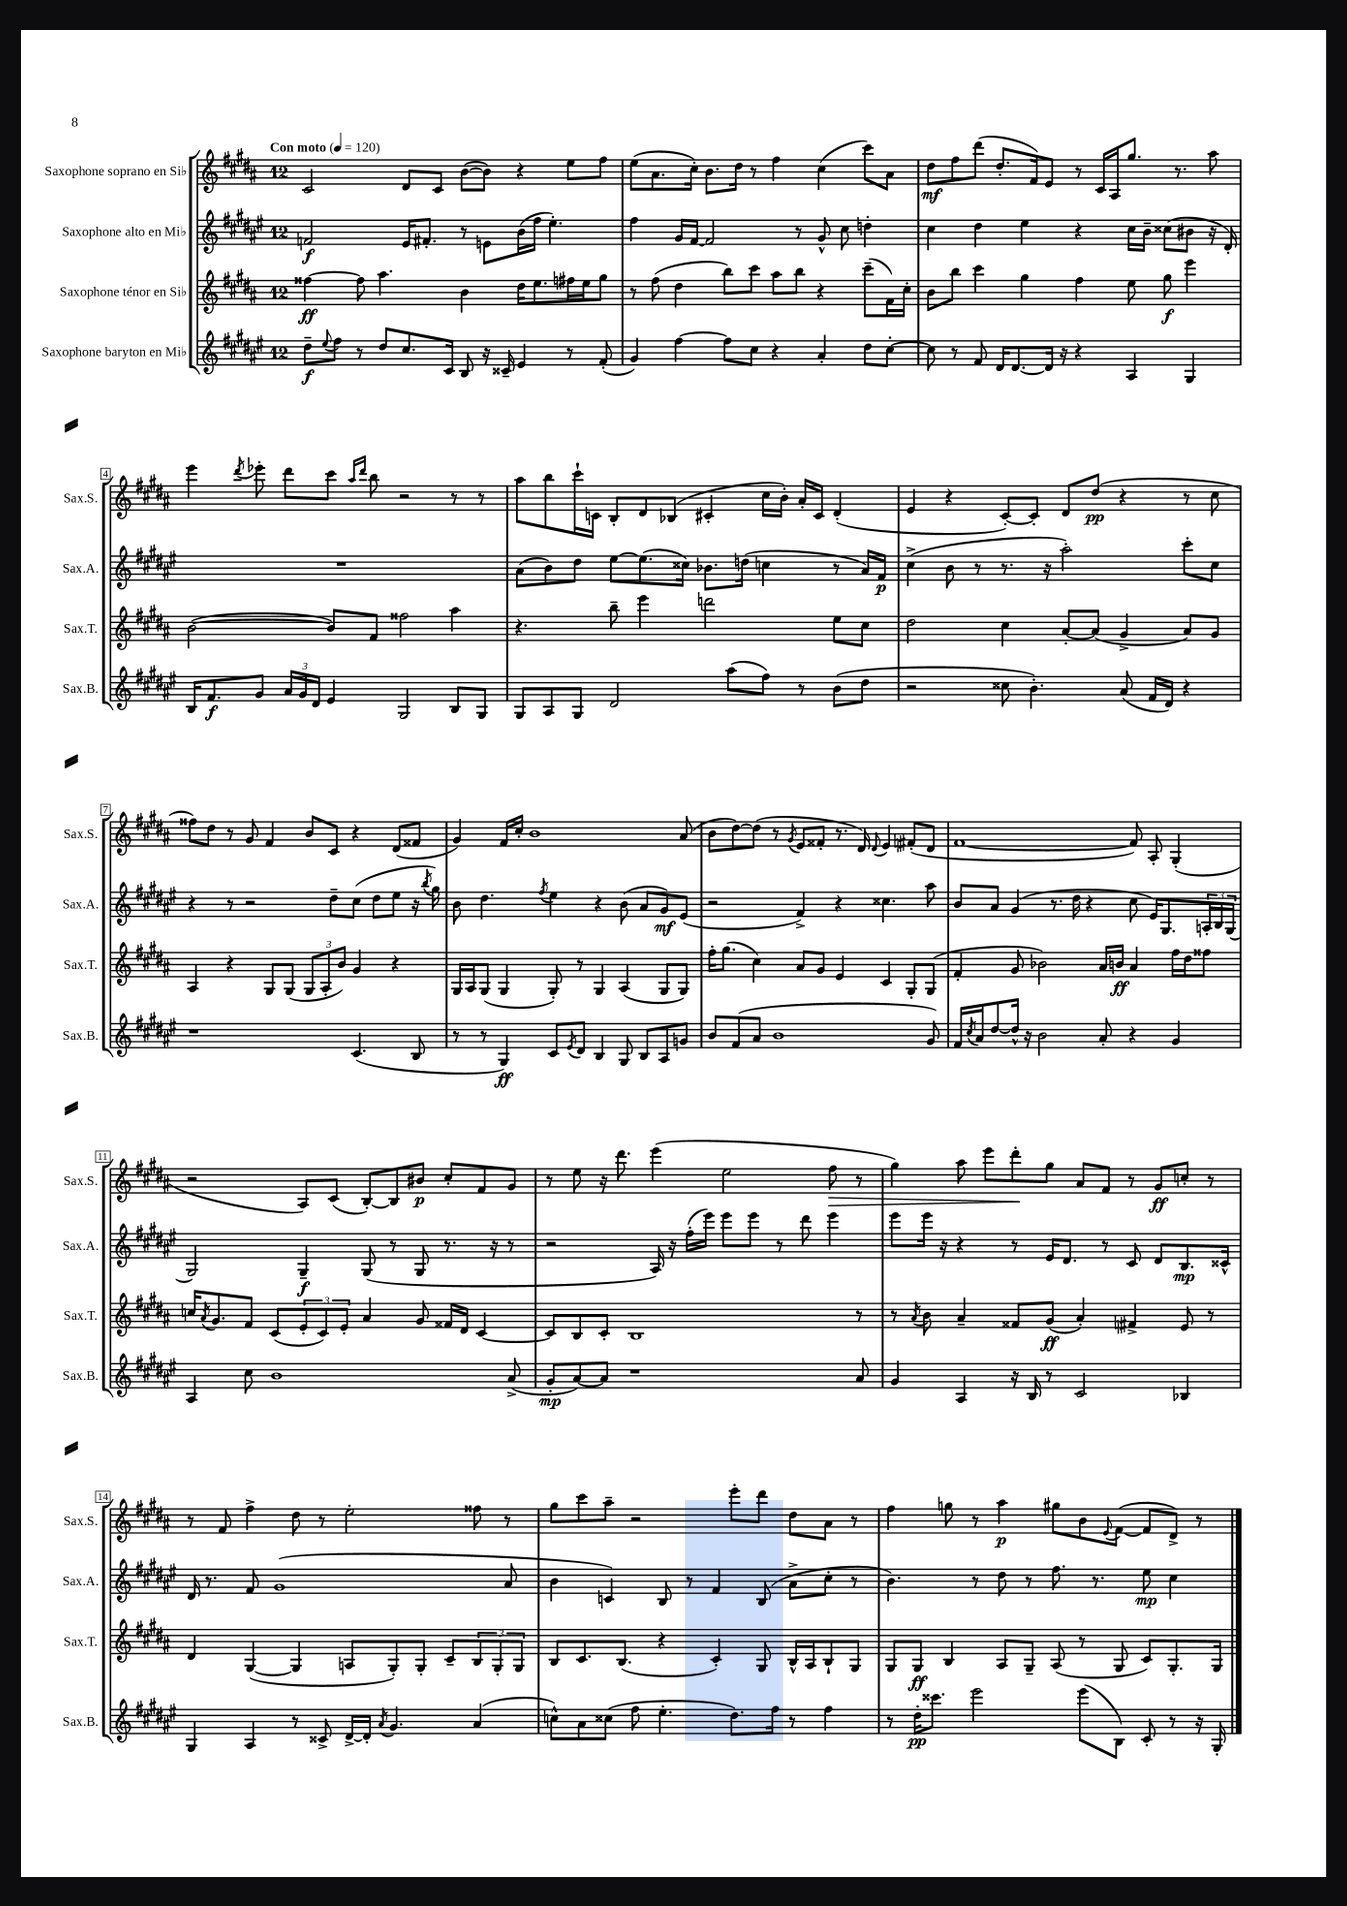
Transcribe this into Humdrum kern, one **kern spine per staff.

**kern	**kern	**kern	**kern
*staff4	*staff3	*staff2	*staff1
*clefG2	*clefG2	*clefG2	*clefG2
*k[f#c#g#d#a#e#]	*k[f#c#g#d#a#]	*k[f#c#g#d#a#e#]	*k[f#c#g#d#a#]
*M12/8	*M12/8	*M12/8	*M12/8
*MM120	*MM120	*MM120	*MM120
8dd#~	[4ff##	2f	2c#
8qqee#	.	.	.
8ff#	.	.	.
8r	8ff##]	.	.
8dd#	4.aa#	.	.
8.cc#	.	16e#	8d#
.	.	8.f#'	.
.	.	.	8c#
16c#	.	.	.
8B	4b	8r	([8b
16r	.	8e	8b])
16c##~	.	.	.
4e#	16dd#	(16b	4r
.	8.ee	16ff#	.
.	.	4.ee#')	.
8r	16ff#	.	8ee
.	16ee	.	.
(8f#'	8gg#	.	8ff#
=	=	=	=
4g#)	8r	4ff#	(8ee
.	(8ff#	.	8.a#
[4ff#	4dd#	16g#	.
.	.	[16f#	16cc#')
.	.	2f#]	8.b
8ff#]	8bb)	.	.
.	.	.	16dd#
8cc#	8ccc#	.	8r
4r	8aa#	.	4ff#
.	8bb	8r	.
4a#'	4r	8g#^^	(4cc#
.	.	8cc#	.
8dd#	(8ccc#~	4dd'	8ccc#)
[8cc#'	16f#)	.	8a#
.	16cc#'	.	.
=	=	=	=
8cc#]	8b	4cc#	8dd#
8r	8bb	.	8ff#
8f#	4ccc#	4dd#	(8ddd#
16d#	.	.	8.dd#'
[8.d#	.	.	.
.	4gg#	4ee#	.
.	.	.	16f#)
16d#]	.	.	8e
16r	.	.	.
4r	4ff#	4r	8r
.	.	.	16c#
.	.	.	16A#
4A#	8ee	16cc#	8.gg#
.	.	16b~	.
.	8gg#	(8cc##	.
.	.	.	8.r
4G#	4eee	8b#	.
.	.	16r	8aa#
.	.	16d#')	.
=	=	=	=
16B	([2b	1.r	4eee
8.f#	.	.	.
.	.	.	8qddd#
8g#	.	.	8eee-'
24a#	.	.	8ddd#
24g#	.	.	.
24d#	.	.	.
4e#	8b])	.	8ccc#
.	.	.	16qqaa#
.	.	.	16qqddd#
.	8f#	.	8bb
2G#	2ff##	.	2r
8B	4aa#	.	8r
8G#	.	.	8r
=	=	=	=
8G#	4.r	(8a#	8aa#
8A#	.	8b)	8bb
8G#	.	8dd#	16ccc#`
.	.	.	16c
2d#	8bb~	[8ee#	8B'
.	4eee	(8.ee#]	8d#
.	.	.	(8B-
.	.	16cc##)	.
.	2ddd	8.b-	4c#'
(8aa#	.	.	.
.	.	(16dd	.
8ff#)	.	4cc	16cc#
.	.	.	16b')
8r	.	.	16a#'
.	.	.	16c#
(8b	8ee	8r	(4d#'
8dd#	8cc#	16a#)	.
.	.	16f#	.
=	=	=	=
2r	2dd#	(4cc#^	4e
.	.	8b	4r
.	.	8r	.
8cc##	4cc#	8.r	[8c#')
4.b')	.	.	8c#']
.	.	16r	.
.	[8a#'	2aa#')	8d#
.	(8a#]	.	(8dd#
(8a#	4g#^	.	4r
16f#	.	.	.
16d#)	.	.	.
4r	8a#)	8ccc#'	8r
.	8g#	8cc#	8cc#
=	=	=	=
1r	4A#	4r	8ff##)
.	.	.	8dd#
.	4r	8r	8r
.	.	2r	8g#
.	8G#	.	4f#
.	(8G#	.	.
.	12G#	.	8b
.	12A#'	.	.
.	.	8dd#~	8c#
.	12b)	.	.
(4.c#	4g#	(8cc#	4r
.	.	8dd#	.
.	4r	8ee#	(8d#
8B	.	16r	8f##
.	.	8qbb	.
.	.	16gg#)	.
=	=	=	=
8r	16G#	8b	4g#)
.	16A#	.	.
8r	(8G#	4.dd#	.
4G#)	4G#	.	16f#
.	.	.	16cc#'
.	.	.	1b
.	.	8qff#	.
8c#	8G#')	4ee#	.
8qe#	.	.	.
8d#	8r	.	.
4B	4G#	4r	.
8G#	(4A#	(8b	.
8B	.	8a#	.
8A#	8G#	8g#)	.
8g	8G#)	(8e#	(8a#
=	=	=	=
8b	16ff#'	2r	8b
.	(8.gg#	.	.
(8f#	.	.	[8dd#)
8a#	4cc#)	.	(8dd#]
1b	.	.	8r
.	.	.	8qg#
.	8a#	4f#^)	8e
.	8g#	.	8f##'
.	4e	4r	8.r
.	.	.	16d#)
.	.	.	8qqd#
.	4c#	4.cc##	4e
.	8G#'	.	(8f#'
8g#)	(8G#	8aa#	8d#
=	=	=	=
16f#	4f#'	8b	[1f#
8qcc#	.	.	.
16a#	.	.	.
[8dd#	.	8a#	.
16dd#^^]	8g#	(4g#	.
16r	.	.	.
2b	2b-)	.	.
.	.	8.r	.
.	.	16dd#	.
.	.	4r	.
8a#'	16a#	.	.
.	16b	.	.
4r	4a#	8cc#	8f#])
.	.	16e#)	8A#'
.	.	8.G#	.
4g#	16ff#	.	(4G#'
.	16dd#	.	.
.	8ff##	24A'	.
.	.	24B	.
.	.	(24G#	.
=	=	=	=
4A#	16cc	2G#)	2r
.	8qa#	.	.
.	8.g#	.	.
8cc#	8f#	.	.
1b	(8c#	.	.
.	12e'	4G#~	8A#)
.	12c#)	.	.
.	.	.	(8c#
.	12e'	.	.
.	4a#	(8G#	[8B')
.	.	8r	8B]
.	8g#	8G#	8b#
.	16f##	8.r	8cc#'
.	16d#	.	.
.	[4c#	.	8f#
.	.	16r	.
(8a#^	.	8r	8g#
=	=	=	=
8g#'	8c#]	2r	8r
[8a#)	8B	.	8ee
8a#]	8c#'	.	16r
.	.	.	8.ddd#
1r	1B	.	.
.	.	16A#)	(4eee
.	.	16r	.
.	.	(16ff#'	.
.	.	16eee#)	.
.	.	8eee#	2ee
.	.	8eee#	.
.	.	8r	.
.	.	8ddd#	.
.	.	4eee#	8ff#
8a#	8r	.	8r
=	=	=	=
4g#	8r	8eee#	4gg#)
.	8qa#	.	.
.	8b	16eee#	.
.	.	16r	.
4A#	4a#~	4r	8aa#
.	.	.	8eee
16r	8f##	8r	8ddd#'
16B	.	.	.
8r	(8g#	16e#	8gg#
.	.	8.d#	.
2c#	4a#')	.	8a#
.	.	8r	8f#
.	4f#^	8c#	8r
.	.	8d#	8g#
4B-	8e	8.B	8cc'
.	8r	.	8r
.	.	16c##^^	.
=	=	=	=
4G#	4d#	16d#	8r
.	.	8.r	.
.	.	.	8f#
4A#	([4G#	8f#	4ff#^
.	.	(1g#	.
8r	4G#]	.	8dd#
8c##^	.	.	8r
[16d#^	8A	.	2ee'
16d#']	.	.	.
8qa#	.	.	.
4.g#	8G#')	.	.
.	8G#'	.	.
.	8c#~	.	.
(4a#	12B	.	8ff##
.	12G#'	.	.
.	.	8a#	8r
.	12G#	.	.
=	=	=	=
8cc^^)	8B	4b	8gg#
8a#	8.c#	.	8ccc#
(8cc##	.	4c)	8aa#~
.	(8.B	.	.
8ff#	.	.	2r
4.ee#'	4r	8B	.
.	.	8r	.
.	4c#')	4f#	.
8.dd#)	.	.	8eee'
.	8G#	(8B	8ddd#
16ff#	.	.	.
8r	16B^^	8a#^	8dd#
.	16A#	.	.
4ff#	8B`	8cc#'	8a#
.	8G#	8r	8r
=	=	=	=
8r	8G#	4.b)	4ff#
16dd#'	8G#	.	.
8.ccc##	.	.	.
.	4B	.	8gg
2eee#	.	8r	8r
.	8A#	8dd#	4aa#
.	8G#~	8r	.
.	(8A#	8.ff#	8gg#
(8eee#	8r	.	8b
.	.	8.r	.
.	.	.	8qqe
8B)	8G#	.	([8f#
8c#'	8c#)	8ee#	8f#]
8r	8.G#'	4cc#	8d#^)
16r	.	.	8r
16G#'	16G#	.	.
==	==	==	==
*-	*-	*-	*-
